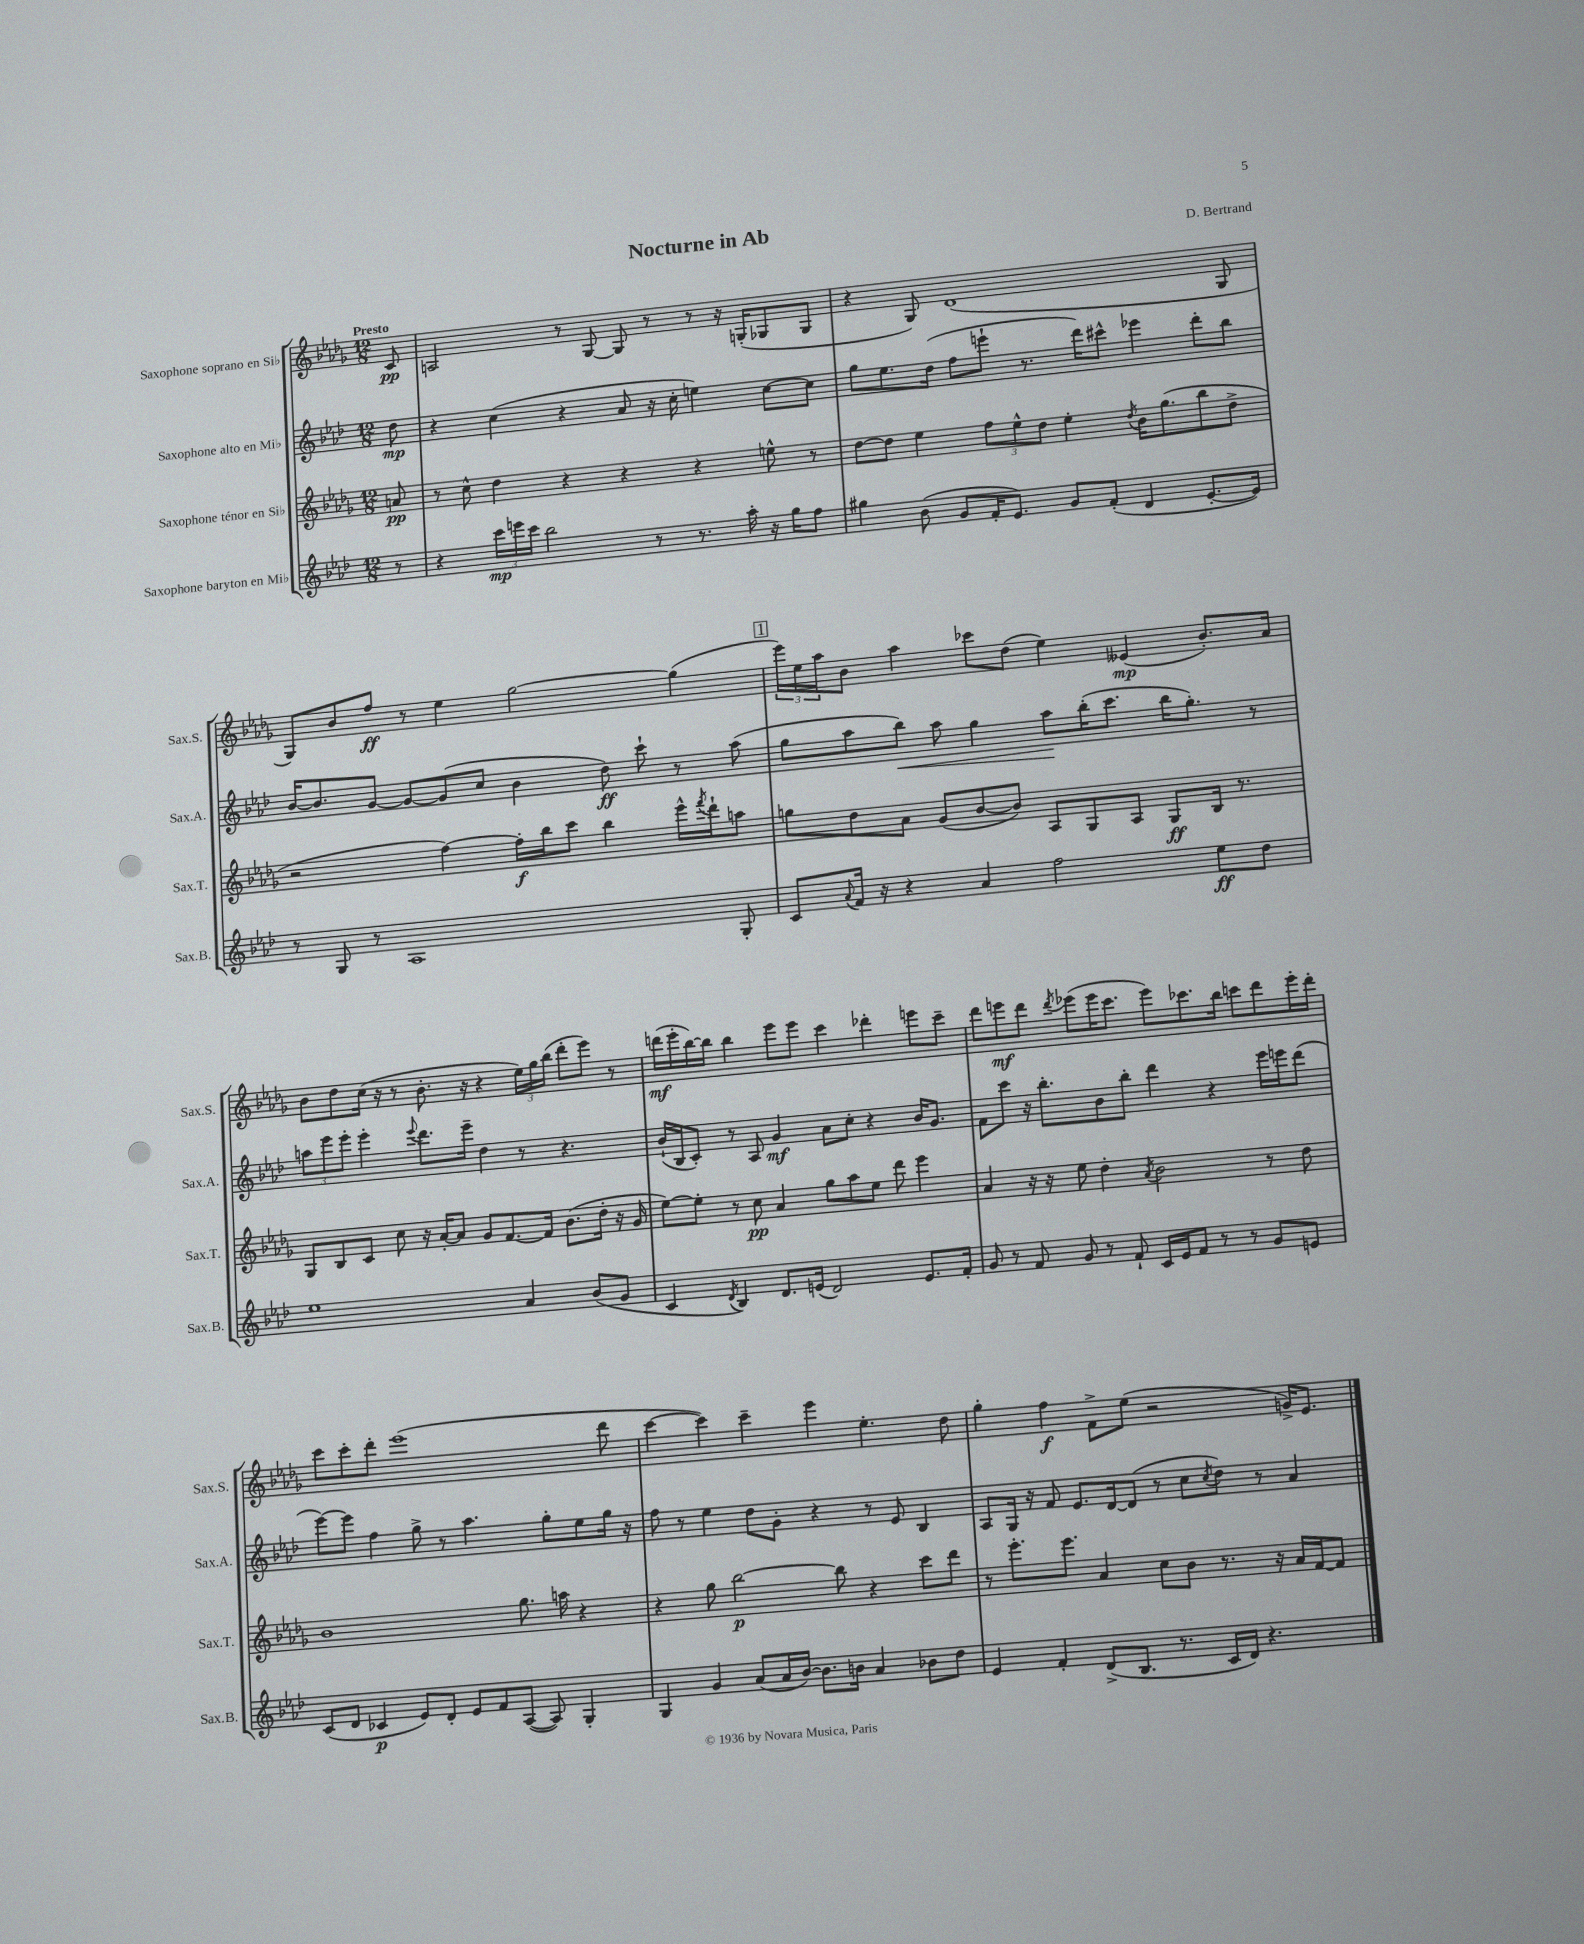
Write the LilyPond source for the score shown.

\header { title = "Nocturne in Ab" composer = "D. Bertrand" }
<<
\new StaffGroup <<
\new Staff = "s0" \with { instrumentName = "Saxophone soprano en Sib" shortInstrumentName = "Sax.S." } {
    \clef treble \key des \major \numericTimeSignature \time 12/8 \partial 8 \tempo "Presto"
    c'8\pp |
    a2 r8 ges8~ ges8 r8 r8 r16 g16-.( ges8 ges8 |
    r4 ges8) des'1( ges8 |
    ges8) bes'8 f''8\ff r8 ees''4 ges''2~ ges''4( |
    \mark \markup { \box "1" } \tuplet 3/2 { ees'''16) ees''16 aes''16 } bes'8 aes''4 ces'''8 des''8( ees''4) eeses'4\mp( bes'8.-.) aes'16 |
    bes'8 des''8 c''16( r16 r8 bes'8.-. r16 r4 \tuplet 3/2 { ees''16) ges''16 bes''16( } des'''8-. ees'''8) r8 |
    d'''16\mf( ees'''16-. bes''16~) bes''16 bes''4 ees'''8 ees'''8 c'''4 des'''4-. e'''8 c'''8-- |
    des'''8 e'''8\mf des'''8 \acciaccatura { des'''8 } ees'''8( ees'''16 c'''8. ees'''8) ces'''8. bes''16 c'''8 des'''8 ees'''16-. des'''16-. |
    c'''8 c'''8-. des'''8-. ees'''1( des'''8 |
    c'''4~ c'''4) c'''4-- ees'''4 ees''4.-. des''8 |
    ges''4-. f''4\f f'8-> ees''8( r2 g'16->) ees'8. \bar "|." |
}
\new Staff = "s1" \with { instrumentName = "Saxophone alto en Mib" shortInstrumentName = "Sax.A." } {
    \clef treble \key aes \major \numericTimeSignature \time 12/8 \partial 8
    des''8\mp |
    r4 c''4( r4 aes'8 r16 c''16-. e''4) c''8~ c''8 |
    g''8 ees''8. des''16( f''8 e'''8-! r8. des'''16) cis'''8-^ ees'''4 des'''8-. bes''8 |
    bes'16~ bes'8. g'8~ g'8~ g'8( c''8 bes'4 des''8\ff) c'''8-! r8 aes''8( |
    \mark \markup { \box "1" } g''8 aes''8 bes''8\<) aes''8 g''4 aes''8\! bes''16-.( c'''8. bes''16 g''8.-.) r8 |
    \tuplet 3/2 { a''8 ees'''8 ees'''8-. } ees'''4-. \appoggiatura { ees'''8 } des'''8. ees'''16-- des''4 r8 r4. |
    bes'16-!( bes16 c'8-.) r8 aes8 g'4\mf aes'8 c''8-. r4 bes'16 g'8. |
    f'8 c'''8 r16 bes''8.-. bes'8 bes''8-. des'''4 r4 ees'''16 e'''16 des'''8( |
    ees'''8~) ees'''8 f''4 g''8-> r8 aes''4. g''8-. ees''8 g''16 r16 |
    f''8 r8 ees''4 des''8 g'8-. r4 r8 ees'8 bes4 |
    aes8 g16 r16 f'8 ees'8. des'16~ des'8( r8 c''8 \acciaccatura { c''8 } des''8) r8 aes'4 \bar "|." |
}
\new Staff = "s2" \with { instrumentName = "Saxophone ténor en Sib" shortInstrumentName = "Sax.T." } {
    \clef treble \key des \major \numericTimeSignature \time 12/8 \partial 8
    a'8\pp |
    r8 c''8-^ des''4 r4 r4 r4 e''8-^ r8 |
    des''8~ des''8 ees''4 \tuplet 3/2 { f''8 ees''8-^ des''8 } ees''4-. \acciaccatura { des''8 } bes'16 ges''8.( bes''8 des''8-> |
    r2 f''4~) f''16-.\f bes''16 c'''8 bes''4 ees'''16-^ \acciaccatura { f'''8 } des'''16-! a''8 |
    \mark \markup { \box "1" } g''8 des''8 aes'8 ges'8( bes'8~ bes'8) aes8 ges8 aes8 ges8\ff bes16 r8. |
    ges8 bes8 c'8 c''8 r16 aes'16~-. aes'8 ges'8 f'8.~ f'16 bes'8.( des''16-. r16 ges'16 |
    ees''8~) ees''8-. r8 c''8\pp aes'4 ges''8 aes''8 ees''8 des'''8 ees'''4 |
    aes'4 r16 r16 ees''8 des''4-. \acciaccatura { aes'8 } bes'2 r8 des''8 |
    bes'1 ges''8. a''16 r4 |
    r4 ges''8 bes''2~\p bes''8 r4 c'''8 des'''8 |
    r8 ees'''8.-. ees'''8. aes'4 c''8 bes'8 r8. r16 aes'16 f'16~ f'8 \bar "|." |
}
\new Staff = "s3" \with { instrumentName = "Saxophone baryton en Mib" shortInstrumentName = "Sax.B." } {
    \clef treble \key aes \major \numericTimeSignature \time 12/8 \partial 8
    r8 |
    r4 \tuplet 3/2 { c'''16\mp e'''16 c'''16 } bes''2 r8 r8. aes''16-. r16 g''16 f''8 |
    gis''4 bes'8( g'8 f'16-. ees'8.) g'8 f'8-.( des'4 ees'8.~-. ees'16) |
    r8 g8 r8 aes1 g8-. |
    \mark \markup { \box "1" } c'8 \appoggiatura { aes'8 } f'16 r16 r4 aes'4 f''2 ees''8\ff des''8 |
    ees''1 aes'4 bes'8( g'8 |
    c'4 \acciaccatura { des'8 } bes4) des'8. e'16( des'2) e'8. f'16-. |
    g'8 r8 f'8 g'8 r8 f'8-! c'16 ees'16 f'8 r8 r8 g'8 e'8 |
    c'8( des'8 ces'4\p ees'8) des'8-. ees'8 f'8 aes8~( aes8) g4-. |
    g4 g'4 aes'8( aes'16 bes'16~) bes'8. b'16 aes'4 bes'8 des''8 |
    ees'4 f'4-. des'8->( bes8. r8. c'16 des'16) r4. \bar "|." |
}
>>
>>
\layout { \context { \Score \remove "Bar_number_engraver" } }
